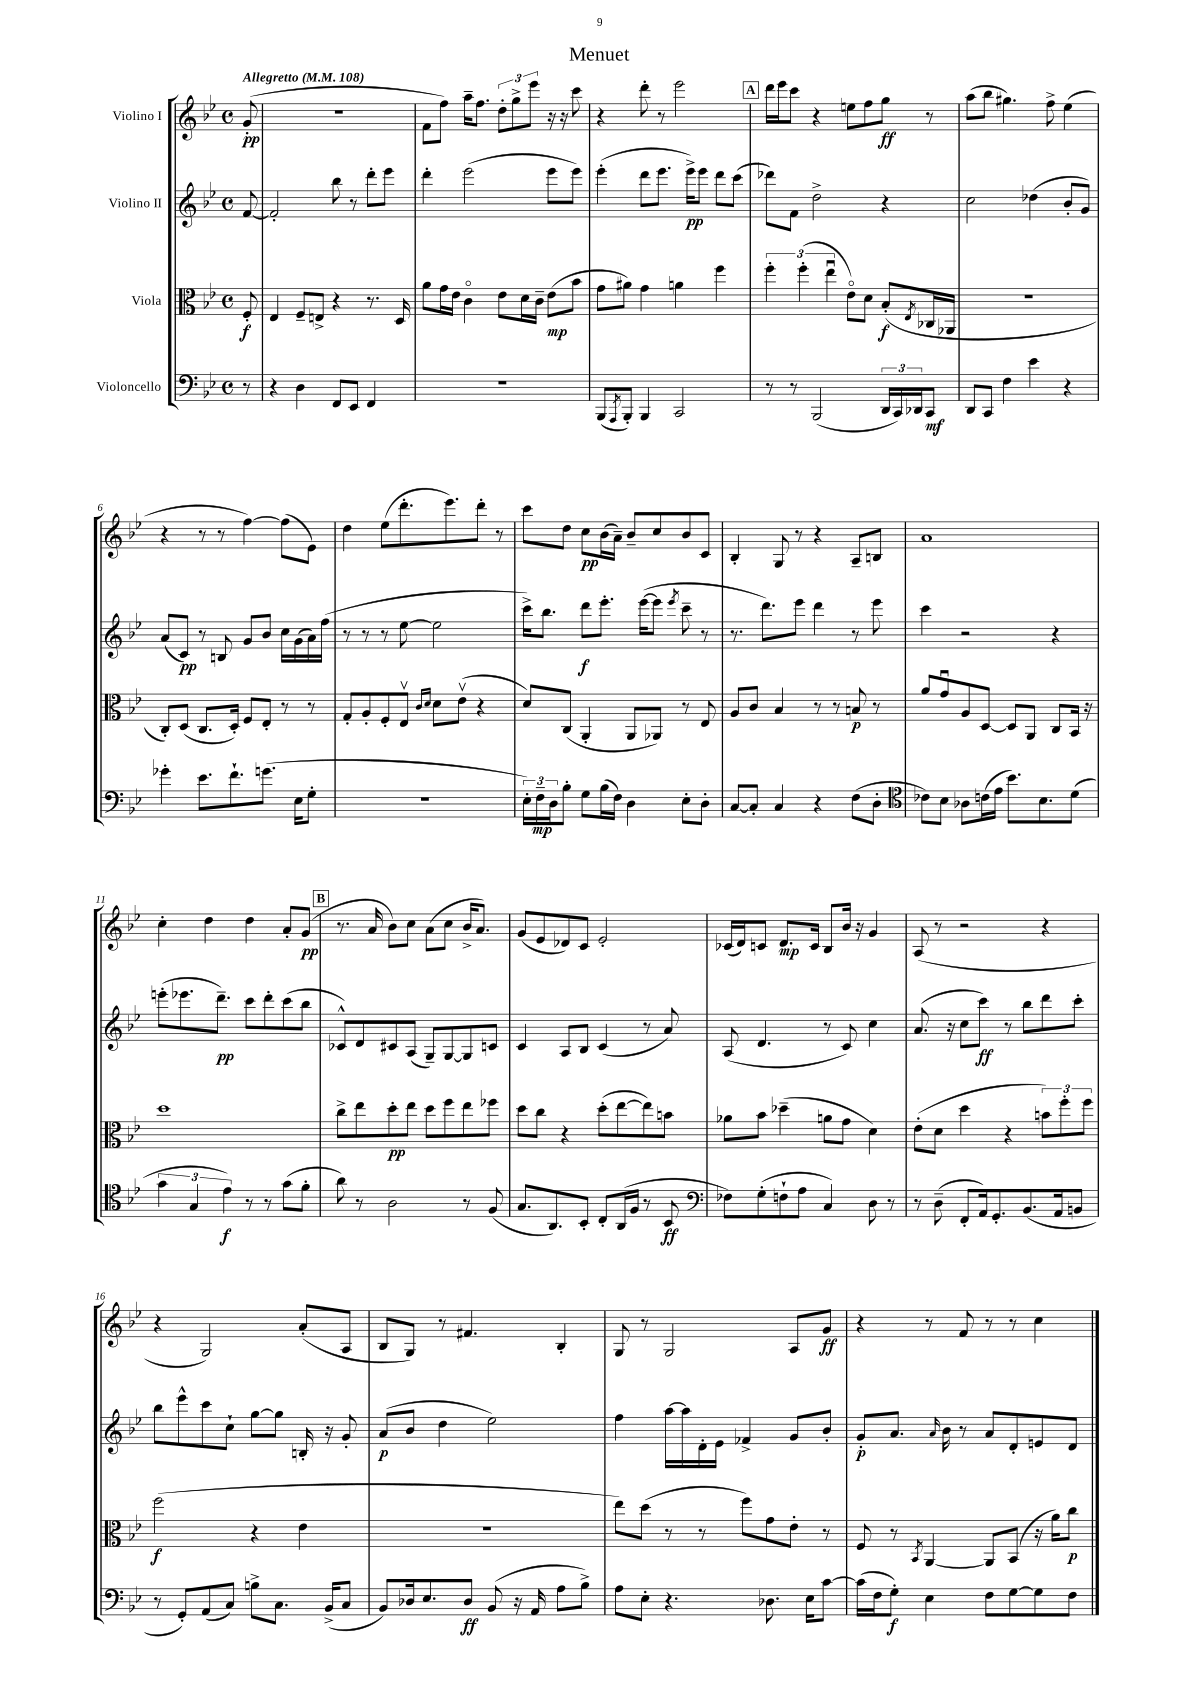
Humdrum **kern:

**kern	**kern	**kern	**kern
*staff4	*staff3	*staff2	*staff1
*clefF4	*clefC3	*clefG2	*clefG2
*k[b-e-]	*k[b-e-]	*k[b-e-]	*k[b-e-]
*M4/4	*M4/4	*M4/4	*M4/4
*met(c)	*met(c)	*met(c)	*met(c)
*MM108	*MM108	*MM108	*MM108
8r	8F'/	[8f/	(8g'/
=	=	=	=
4r	4E-/	2f'/]	1r
4D\	8F~/L	.	.
.	8E^/J	.	.
8FF/L	4r	8bb-\	.
8EE-/J	.	8r	.
4FF/	8.r	8ddd'\L	.
.	.	8eee-\J	.
.	16D/	.	.
=	=	=	=
1r	8a\L	4ddd'\	8f\L
.	16g\L	.	8ff\J)
.	16e-\JJ	.	.
.	4co\	(2eee-\	16aa~\LK
.	.	.	8.ff\J
.	8e-\L	.	12dd'\L
.	.	.	12gg^\
.	16d\L	.	.
.	.	.	12eee-\J
.	16c~\JJ	.	.
.	(8e-\L	8eee-\L	16r
.	.	.	16r
.	8b-\J	8eee-\J)	8ccc\
=	=	=	=
(8BBB-/L	8g\L	(4eee-'\	4r
8qAAA/	.	.	.
8BBB-'/J)	8a#\J)	.	.
4BBB-/	4g\	8ddd\L	8ddd'\
.	.	8.eee-\J	8r
2CC/	4a\	.	2eee-\
.	.	16eee-^\LK)	.
.	.	8eee-\J	.
.	4ff\	8ddd\L	.
.	.	(8ccc\J	.
=	=	=	=
8r	6ff'\	8ddd-\L)	16ddd\LL
.	.	.	16eee-\J
8r	.	8f\J	8ccc\J
.	(6ff'\	.	.
(2BBB-/	.	2dd^\	4r
.	6ee-u\	.	.
.	8e-o\L)	.	8ee\L
.	8d\J	.	8ff\
24DD/LL	(8B-'/L	4r	8gg\J
24CC/)	.	.	.
24DD-/J	.	.	.
.	8qE-/	.	.
8CC/J	16C-/L	.	8r
.	16AA-/JJ	.	.
=	=	=	=
8DD/L	1r	2cc\	(8aa\L
8CC/J	.	.	8bb-\J
4F\	.	.	4.gg#\)
4e-\	.	(4dd-\	.
.	.	.	8ff^\
4r	.	8b-'/L	(4ee-\
.	.	8g/J)	.
=	=	=	=
4g-'\	8C'/L)	(8a/L	4r
.	(8D/J	8c/J)	.
8.e-\L	8.C/L	8r	8r
.	.	8B/	8r
8.f`\	16D'/Jk)	.	.
.	8F/L	8g/L	[4ff\)
(8.g\J	8E-'/J	8b-/J	.
.	8r	16cc\LL	(8ff\]L
16E-\LK	.	(16g\	.
8G'\J	8r	16a\)	8e-\J)
.	.	(16ff\JJ	.
=	=	=	=
1r	8G'/L	8r	4dd\
.	8A'/	8r	.
.	8F'/	8r	(8ee-\L
.	8E-v/J	[8ee-\	8.ddd'\
.	16qqc/LL	.	.
.	16qqd/JJ	.	.
.	8d\L	2ee-\]	.
.	.	.	8.eee-\)
.	(8e-v\J	.	.
.	4r	.	8ddd'\J
.	.	.	8r
=	=	=	=
24E-'\LL)	8d/L)	16ccc^\LK)	8ccc\L
24F~\	.	.	.
.	.	8.bb-\J	.
24D\J	.	.	.
8B-'\J	(8C/J	.	8dd\J
8G\L	4AA'/	8ddd\L	8cc\L
(16B-\L	.	8.eee-'\J	(16b-\L
16F\JJ)	.	.	16a~\JJ)
4D\	8AA/L	.	8b-~/L
.	.	([16eee-\LK	.
.	8AA-/J)	8eee-\]J	8cc/
.	.	8qeee-/	.
8E-'\L	8r	8ccc~\	8b-/
8D'\J	8E-/	8r	8c/J
=	=	=	=
[8C/L	8A/L	8.r	4B-'/
8C'/]J	8c/J	.	.
.	.	8.ddd\L)	.
4C/	4B-/	.	8G/
.	.	8eee-\J	8r
4r	8r	4ddd\	4r
.	8r	.	.
(8F\L	8B/	8r	8A~/L
8D'\J	8r	8eee-\	8B/J
=	=	=	=
*clefC4	*	*	*
8c-\L)	8a/L	4ccc\	1a
8B-\J	8gu/	.	.
8A-\L	8A/	2r	.
(16c\L	[8D/J	.	.
16e-\JJ	.	.	.
8.b-\L)	8D/]L	.	.
.	8AA/J	.	.
8.B-\	.	.	.
.	8C/L	4r	.
(8d\J	16BB-/Jk	.	.
.	16r	.	.
=	=	=	=
6g\	1dd	(8eee'\L	4cc'\
.	.	8.eee-\	.
6G/	.	.	.
.	.	.	4dd\
.	.	8.ddd~\J)	.
6e-\)	.	.	.
8r	.	8ccc\L	4dd\
8r	.	8ddd'\	.
(8g\L	.	(8ccc\	8a'/L
8f'\J	.	8bb-\J	(8g/J
=	=	=	=
8a\)	8cc^\L	8c-^^/L)	8.r
8r	8ee-\	8d/	.
.	.	.	16a/
2A\	8dd'\	8c#/	8b-\L)
.	8ee-\J	(8A/J	8cc\J
.	8dd\L	8G~/L)	(8a\L
.	8ff\	[8G/	8cc\J
8r	8ee-\	8G/]	16b-^/LK
.	.	.	8.a/J)
(8F/	8ff-\J	8c/J	.
=	=	=	=
8.G/L	8dd\L	4c/	(8g/L
.	8cc\J	.	8e-/
8.AA/)	.	.	.
.	4r	8A/L	8d-/)
8BB-'/J	.	8B-/J	8c/J
8C'/L	(8dd'\L	(4c/	2e-'/
(16AA/L	[8ee-\	.	.
16F/JJ	.	.	.
8r	8ee-\])	8r	.
8BB-/	8b\J	8a/)	.
=	=	=	=
*clefF4	*	*	*
8F-\L)	8a-\L	(8A/	(16c-/LL
.	.	.	16d/J)
(8G'\	8b-\J	4.d/	8c/J
8F`\	(4dd-~\	.	8.d/L
8A\J	.	.	.
.	.	.	16c/Jk
4C/)	8a\L	8r	8B-/L
.	8g\J	8c/)	16b-/Jk
.	.	.	16r
8D\	4d\)	4cc\	4g/
8r	.	.	.
=	=	=	=
8r	(8e-'\L	(8.a/	(8A/
(8D~\	8d\J	.	8r
.	.	16r	.
8FF'/L	4dd\	8cc\L	2r
16AA/k)	.	8ccc\J)	.
8.GG'/	.	.	.
.	4r	8r	.
(8.BB-/	.	8bb-\L	.
.	12b\L)	8ddd\	4r
16AA/k	.	.	.
.	12ff'\	.	.
8BB/J	.	8ccc'\J	.
.	12ff\J	.	.
=	=	=	=
8r	(2ff\	8bb-\L	4r
8GG'/L)	.	8eee-^^\	.
(8AA/	.	8ccc\	2G/)
8C/J)	.	8cc`\J	.
8B^\L	4r	[8gg\L	.
8.C\J	.	8gg\]J	.
.	4e-\	16B'/	(8a'/L
(16BB-^/LK	.	16r	.
8C/J	.	8g'/	8A/J
=	=	=	=
8BB-/L)	1r	(8a/L	8B-/L
16D-/k	.	8b-/J	8G/J)
8.E-/	.	.	.
.	.	4dd\	8r
8D-/J	.	.	4.f#/
(8BB-/	.	2ee-\)	.
16r	.	.	.
16AA/	.	.	.
8A\L	.	.	4B-'/
8B-^\J)	.	.	.
=	=	=	=
8A\L	8ee-\L)	4ff\	8G/
8E-'\J	(8dd\J	.	8r
4.r	8r	[16aa\LL	2G/
.	.	16aa\]	.
.	8r	16d'\	.
.	.	16e-\JJ	.
.	8ff\L)	4f-^/	.
8.D-\	8g\	.	.
.	8e-'\J	8g/L	8A/L
16E-\LK	.	.	.
[8c\J	8r	8b-'/J	8g/J
=	=	=	=
(16c\]LL	8F/	8g'/L	4r
16F\J	.	.	.
8G'\J)	8r	8.a/J	.
.	8qBB-/	.	.
4E-\	[4AA/	.	8r
.	.	16qqa/	.
.	.	16b-\	.
.	.	8r	8f/
8F\L	8AA/]L	8a/L	8r
[8G\	(8BB-/J	8d'/	8r
8G\]	16r	8e/	4cc\
.	16a\LK)	.	.
8F\J	8cc\J	8d/J	.
==	==	==	==
*-	*-	*-	*-
